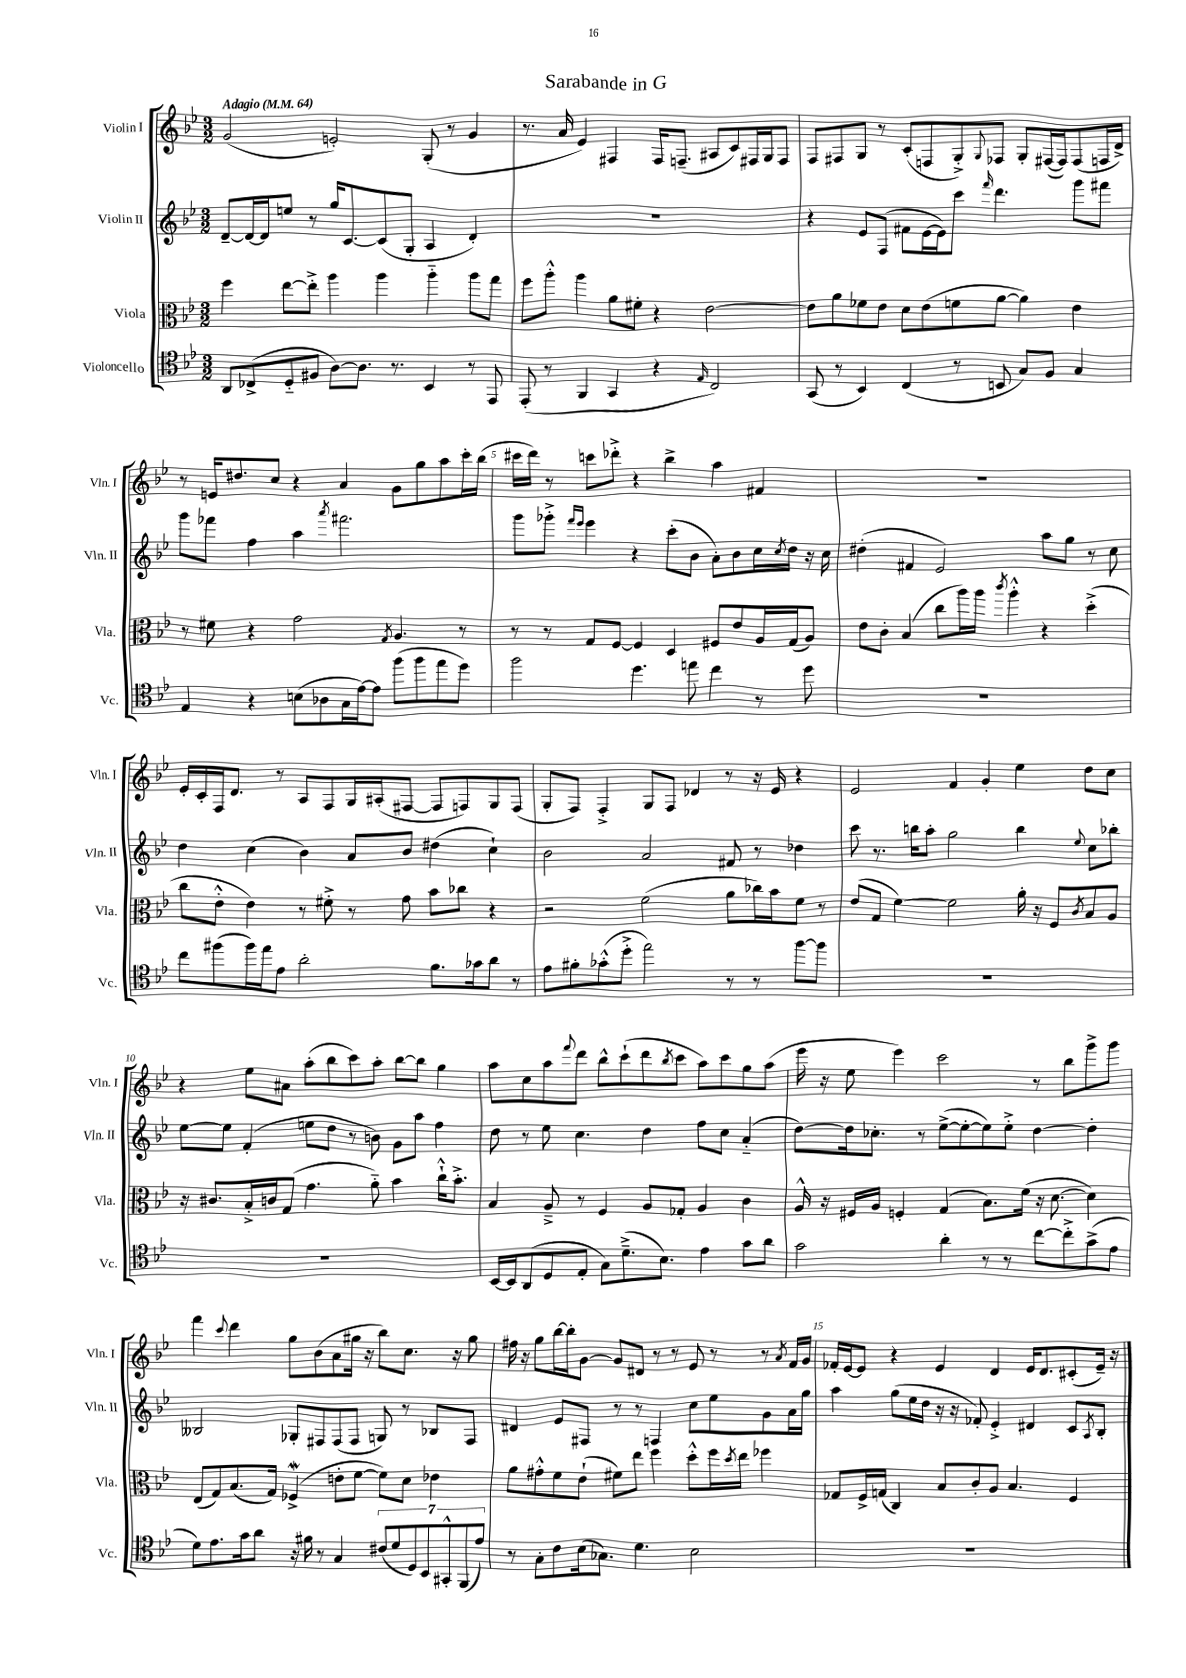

**kern	**kern	**kern	**kern
*staff4	*staff3	*staff2	*staff1
*clefC4	*clefC3	*clefG2	*clefG2
*k[b-e-]	*k[b-e-]	*k[b-e-]	*k[b-e-]
*M3/2	*M3/2	*M3/2	*M3/2
*MM64	*MM64	*MM64	*MM64
8AA	4ff	[8d~	(2g
(8C-^	.	16d_	.
.	.	16d]	.
8D'~	[8ee-	8ee	.
8F#	8ee-'^]	8r	.
[8A)	4aa	16gg	2e')
.	.	[8.c	.
8.A]	.	.	.
.	4aa	(8c]	.
8.r	.	.	.
.	.	8G'	.
4BB-	4aa'~	4A	(8G'
.	.	.	8r
8r	8aa	4d')	4g
8EE-	8gg	.	.
=	=	=	=
(8EE-'	8ff	1.r	8.r
8r	8aa'^^	.	.
.	.	.	16a
4FF	4aa	.	4e-)
4GG	8a	.	4F#
.	8f#'	.	.
4r	4r	.	16F#
.	.	.	(8.F~
16qqE-	.	.	.
2C)	[2e-	.	8A#
.	.	.	8c)
.	.	.	16F#
.	.	.	16G
.	.	.	8F#
=	=	=	=
(8GG	8e-]	4r	8F
8r	8a	.	8F#
4BB-)	8f-	8e-	8G
.	8e-	(8F	8r
(4C	8d	8f#	(8c'
.	(8e-	[16e-	8F
.	.	16e-])	.
8r	8f	8ccc	8G'^)
.	.	16qqfff	8qqG
8BB	[8a	4.ddd	8F-
8G)	4a])	.	8G'
8F	.	.	([16F#
.	.	.	16F#])
4G	4e-	8ggg	(8F#
.	.	8fff#	16F
.	.	.	16d^)
=	=	=	=
4E-	8r	8ggg	8r
.	8f#	8fff-	16e
.	.	.	8.dd#
4r	4r	4ff	.
.	.	.	8cc
(8B	2g	4aa	4r
8A-	.	.	.
.	.	8qaaa	.
16G	.	2.fff#	4a
[16e-)	.	.	.
8e-]	.	.	.
.	8qG	.	.
(8ff	4.A	.	8g
8ff	.	.	8gg
8ee-	.	.	8aa
8dd)	8r	.	16ccc'
.	.	.	(16bb-
=	=	=	=
2ff	8r	8ggg	16ccc#
.	.	.	16ddd)
.	8r	8ggg-'^	8r
.	.	16qqfff	.
.	.	16qqeee-	.
.	8G	4eee-	8ccc
.	[8F	.	8ddd-'^
4.dd	4F]	4r	4r
.	4D	(8ccc'	4bb-^
8ee	.	8b-	.
4cc	8F#	8a')	4aa
.	8e-	8b-	.
8r	16A	16cc	4f#
.	.	8qcc	.
.	(16G	16dd	.
8dd	8A)	16r	.
.	.	16cc	.
=	=	=	=
1.r	8e-	(4dd#'	1.r
.	8c'	.	.
.	(4B-	4f#	.
.	8cc	2e-)	.
.	16aa)	.	.
.	16aa	.	.
.	8qccc	.	.
.	4aa'^^	.	.
.	4r	8aa	.
.	.	8gg	.
.	(4dd'^	8r	.
.	.	8cc	.
=	=	=	=
8cc	8cc	4dd	16e-'
.	.	.	16c'
(8ff#	8e-'^^	.	16F
.	.	.	8.d
16ff#)	4e-)	(4cc	.
16ee-	.	.	.
8e-	.	.	8r
2a'	8r	4b-)	8A
.	8f#'^	.	8F
.	8r	8a	16G
.	.	.	(16A#'
.	8g	8b-	[8F#
8.f	8b-	(4dd#	8F#]
.	8cc-	.	8F)
16g-	.	.	.
8a	4r	4cc`)	8G
8r	.	.	(8F
=	=	=	=
8e-	2r	2b-	8G'
8f#'	.	.	8F)
(8g-'^^	.	.	4F'^
8dd'^	.	.	.
2ee-)	(2f	2a	8G
.	.	.	8F
.	.	.	4d-
8r	8a	8f#	8r
8r	16cc-)	8r	16r
.	16b-	.	16e-
[8ff	8f	4dd-	4r
8ff]	8r	.	.
=	=	=	=
1.r	(8e-	8ccc	2e-
.	8G	8.r	.
.	[4f)	.	.
.	.	16bb	.
.	.	8aa'	.
.	2f]	2gg	4f
.	.	.	4g'
.	16a'	4bb	4ee-
.	16r	.	.
.	8F	.	.
.	8qc	8qqee-	.
.	8B-	8cc	8dd
.	8A	8bb-'	8cc
=	=	=	=
1.r	16r	[8ee-	4r
.	8.c#	.	.
.	.	8ee-]	.
.	16B-'^	(4f'	8ee-
.	16c	.	.
.	(8G	.	8a#
.	4.g	8ee	(8aa'
.	.	8dd	8bb-
.	.	8r	8ccc)
.	8a'~)	8b)	8aa'
.	4b-	8g	[8bb-
.	.	8aa	8bb-]
.	16cc`^^	4ff	4gg
.	8.b-'^	.	.
=	=	=	=
[16BB-	4B-	8dd	8aa
16BB-]	.	.	.
(8AA	.	8r	8cc
8D	8A~^	8ee-	8aa
.	.	.	8qqfff
8E-'	8r	4.cc	8ddd
8G)	4F	.	8bb-^^
(8.d~^	.	.	(8ccc`
.	8A	4dd	8ddd
8.B-)	.	.	.
.	.	.	8qbb-
.	8G-'	.	8ccc
4e-	4A	8ff	8aa)
.	.	8cc	8ccc
8g	4c	(4a'~	8gg
8a	.	.	(8aa
=	=	=	=
2g	16A^^	[8dd)	16eee-
.	16r	.	16r
.	16F#	16dd]	8ee-
.	16A	8.cc-'	.
.	4F'	.	4eee-)
.	.	8r	.
4a'	(4G	([8ee-^	2ccc
.	.	8ee-'_	.
8r	8.B-)	8ee-])	.
8r	.	8ee-'^	.
.	(16f	.	.
[8cc	16r	[4dd	8r
.	[8.d	.	.
8cc'^]	.	.	8bb-
(8g^	4d])	4dd']	8ggg^
8e-	.	.	8ggg
=	=	=	=
8d)	(8E-	2B--	4fff
8.e-	8G)	.	.
.	.	.	8qqccc
.	(8.B-	.	4ddd
16g	.	.	.
8a	.	.	.
.	16G)	.	.
16r	(4F-^	8G-'	8gg
16f#	.	.	.
8r	.	8F#	(8b-
4G	8e'	(8F#	8a
.	[8f	8F#	16gg#
.	.	.	16r
(14c#	8f])	8G)	8bb-)
14d	.	.	.
.	8d	8r	8.cc
14D)	.	.	.
14BB-	.	.	.
.	4e-	8B-	.
14GG#'^^	.	.	.
.	.	.	16r
(14FF	.	.	.
.	.	8F#	8gg#
14e-)	.	.	.
=	=	=	=
8r	8a	4d#	16ff#
.	.	.	16r
8G'	8g#'^^	.	8gg
8c	8f	8e-	[16bb-
.	.	.	16bb-']
(16B-	(8e-`	8F#	[8g
8.G-)	.	.	.
.	8f#)	8r	8g]
4.d	8ee-	8r	8d#
.	4ff	4F	8r
.	.	.	8r
2B-	8dd'^^	8cc	8e-
.	16ff	8ee-	8r
.	8qdd	.	.
.	16ee-	.	.
.	4ff-	8g	8r
.	.	.	8qa
.	.	16a	16f
.	.	16gg	16g
=	=	=	=
1.r	8G-	4aa	16f-'
.	.	.	[16e-
.	16F^	.	8e-]
.	(16G	.	.
.	4C)	(8gg	4r
.	.	16ee-	.
.	.	16dd	.
.	8B-	16r	4e-
.	.	16r	.
.	8c'	8f-')	.
.	8A	4e-'^	4d
.	4.B-	.	.
.	.	4d#	16e-
.	.	.	8.d
.	4F	8c	(8c#'
.	.	8qA	.
.	.	8B-'	16e-~)
.	.	.	16r
==	==	==	==
*-	*-	*-	*-
